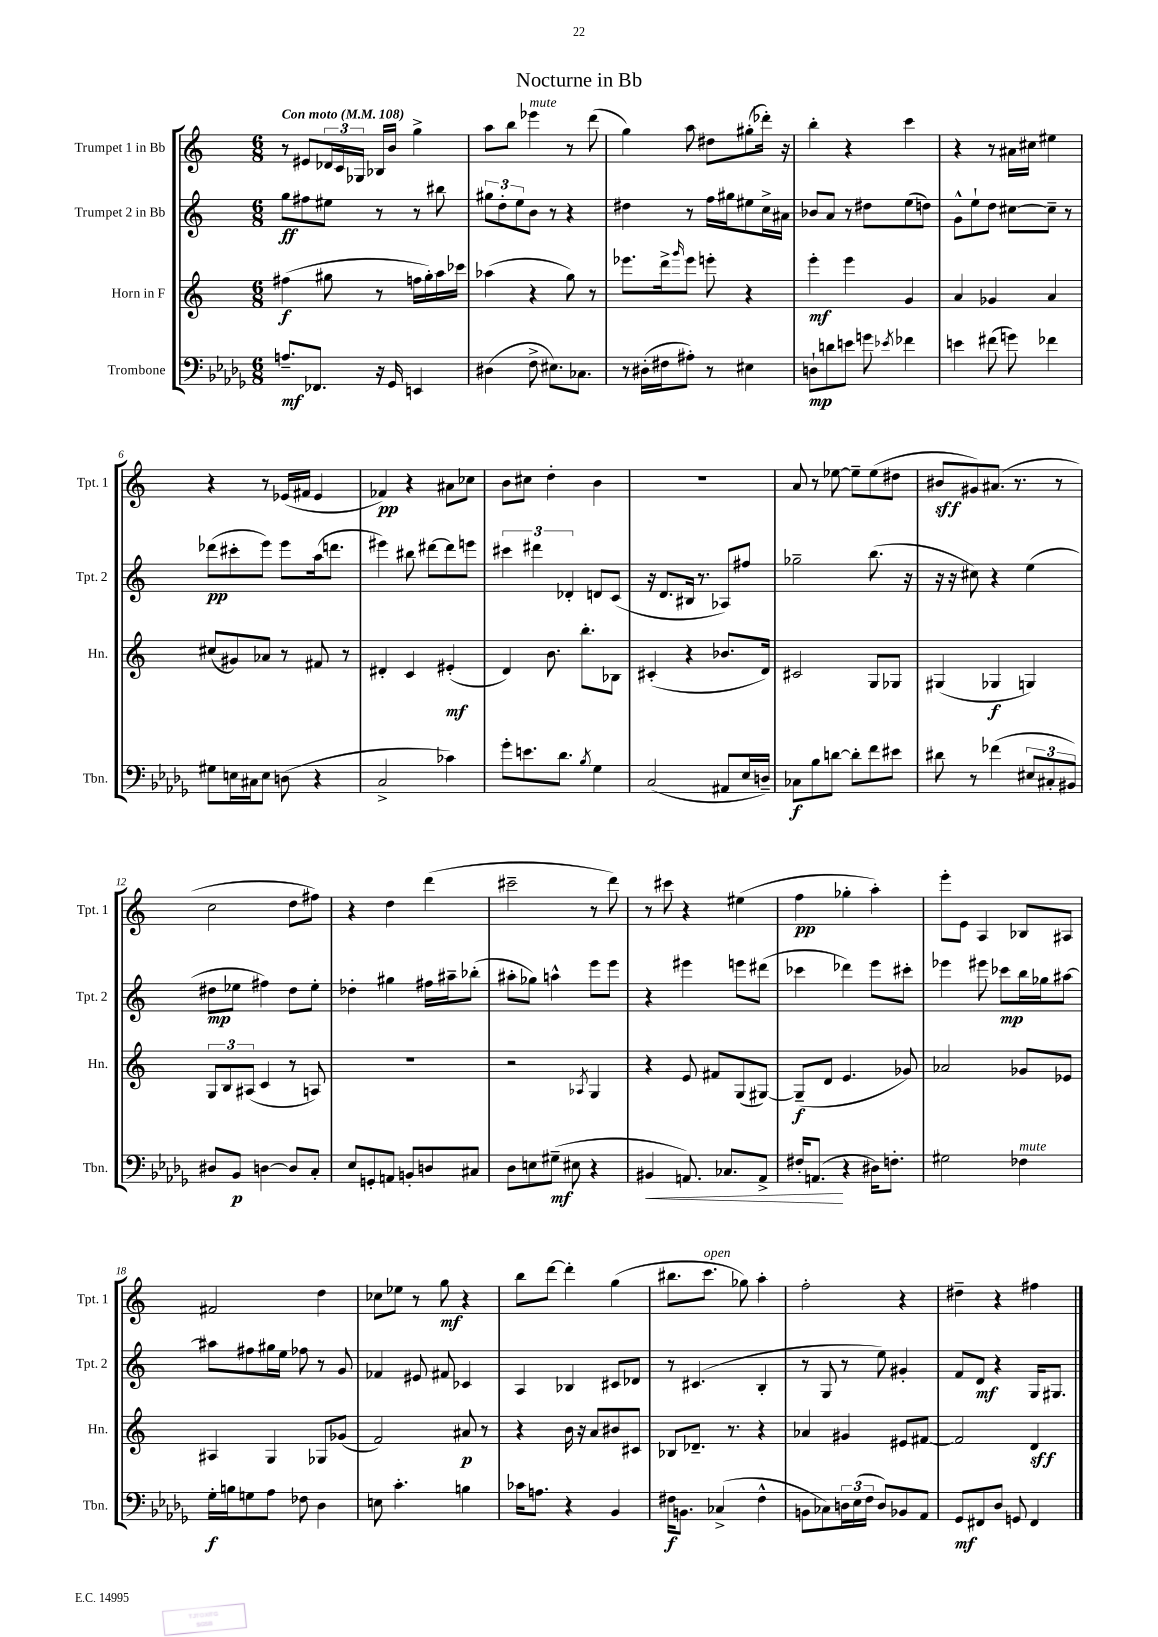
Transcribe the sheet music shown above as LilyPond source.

\header { title = "Nocturne in Bb" }
<<
\new StaffGroup <<
\new Staff = "s0" \with { instrumentName = "Trumpet 1 in Bb" shortInstrumentName = "Tpt. 1" } {
    \clef treble \key c \major \numericTimeSignature \time 6/8 \tempo "Con moto" 4 = 108
    r8 eis'8 \tuplet 3/2 { des'16 c'16 ges16 } bes16 b'16 g''4-> |
    a''8 b''8 ees'''4^\markup { \italic "mute" } r8 d'''8( |
    g''4) a''8 dis''8 gis''8-.( des'''16-.) r16 |
    b''4-. r4 c'''4 |
    r4 r8 ais'16 cis''16 eis''4 |
    r4 r8 ees'16( fis'16 ees'4 |
    fes'4\pp) r4 ais'8 ces''8 |
    b'8 cis''8 d''4-. b'4 |
    R2. |
    a'8 r8 ees''8~ ees''8-- ees''8( dis''8 |
    bis'8\sff gis'8) ais'8.( r8. r8 |
    c''2 d''8 fis''8) |
    r4 d''4 d'''4( |
    cis'''2-- r8 d'''8) |
    r8 cis'''8 r4 eis''4( |
    f''4\pp ges''4-. a''4-.) |
    e'''8-. e'8 a4 bes8 ais8 |
    fis'2 d''4 |
    ces''8 ees''8 r8 g''8\mf r4 |
    b''8 d'''8~ d'''4-. g''4( |
    bis''8. c'''8.^\markup { \italic "open" } ges''8) a''4-. |
    f''2-. r4 |
    dis''4-- r4 fis''4 \bar "|." |
}
\new Staff = "s1" \with { instrumentName = "Trumpet 2 in Bb" shortInstrumentName = "Tpt. 2" } {
    \clef treble \key c \major \numericTimeSignature \time 6/8
    g''8\ff fis''8 eis''8 r8 r8 bis''8 |
    \tuplet 3/2 { gis''8 d''8-. e''8 } b'8 r8 r4 |
    dis''4 r8 f''16 gis''16 eis''8 c''16-> ais'16 |
    bes'8 a'8 r8 dis''8 e''8( d''8) |
    g'8-^ e''8-! d''8 cis''8~ cis''8-- r8 |
    des'''8\pp( cis'''8-. e'''8) e'''8 a''16( d'''8. |
    eis'''4) bis''8 dis'''8~ dis'''8 e'''8 |
    \tuplet 3/2 { cis'''4 dis'''4 des'4-. } d'8 c'8( |
    r16 d'8. bis16 r8. aes8) fis''8 |
    ges''2-- b''8.( r16 |
    r16 r16 cis''8) r4 e''4( |
    dis''8\mp ees''8 fis''4) dis''8 ees''8-. |
    des''4-. gis''4 fis''16 ais''16-- bes''8-.( |
    ais''8-. ges''8) a''4-^ e'''8 e'''8 |
    r4 eis'''4 e'''8 dis'''8( |
    ces'''4 des'''4) e'''8 cis'''8-. |
    ees'''4 eis'''8 ces'''8\mp b''16 ges''16 ais''8~ |
    ais''8 fis''8 gis''16 e''16 fes''8 r8 g'8 |
    fes'4 eis'8 fis'8 ces'4 |
    a4 bes4 cis'8 des'8 |
    r8 cis'4.( b4-. |
    r8 g8 r8 e''8) gis'4-. |
    f'8 d'8\mf r4 g16 gis8. \bar "|." |
}
\new Staff = "s2" \with { instrumentName = "Horn in F" shortInstrumentName = "Hn." } {
    \clef treble \key c \major \numericTimeSignature \time 6/8
    fis''4\f( gis''8 r8 f''16 gis''16-.) a''16 ces'''16 |
    aes''4( r4 g''8) r8 |
    ees'''8. d'''16-> \grace { g'''16 } ees'''8 e'''8-. r4 |
    e'''4-.\mf e'''4 g'4 |
    a'4 ges'4 a'4 |
    cis''8( gis'8) aes'8 r8 fis'8 r8 |
    dis'4-. c'4 eis'4-.\mf( |
    d'4) b'8. b''8.-. bes8 |
    cis'4-.( r4 bes'8. d'16) |
    cis'2 g8 ges8 |
    gis4( ges4\f g4) |
    \tuplet 3/2 { g8 b8 ais8( } c'4 r8 a8) |
    R2. |
    r2 \acciaccatura { aes8 } g4 |
    r4 e'8 fis'8 g8( gis8~) |
    gis8--\f( d'8 e'4. ges'8) |
    aes'2 ges'8 ees'8 |
    ais4 g4 ges8 ges'8( |
    f'2) ais'8\p r8 |
    r4 b'16 r16 a'8 bis'8 cis'8 |
    bes8 des'8.-- r8. r4 |
    aes'4 gis'4 eis'8 fis'8~ |
    fis'2 d'4\sff \bar "|." |
}
\new Staff = "s3" \with { instrumentName = "Trombone" shortInstrumentName = "Tbn." } {
    \clef bass \key des \major \numericTimeSignature \time 6/8
    a8.--\mf fes,8. r16 ges,16 e,4 |
    dis4( f8-> eis8.) ces8. |
    r8 dis16-.( fis16 ais8-.) r8 eis4 |
    d8-!\mp d'8 e'8 g'8 \acciaccatura { ees'8 } fes'4 |
    e'4 fis'8( g'8) fes'4 |
    gis8 e16 cis16 e8 d8( r4 |
    c2-> ces'4) |
    ges'8-. e'8. des'8. \acciaccatura { bes8 } ges4 |
    c2( ais,8 ees16 d16--) |
    ces8\f bes8 d'8~ d'8-. f'8 eis'8 |
    dis'8 r8 fes'4( \tuplet 3/2 { eis8 cis8-. bis,8) } |
    dis8 bes,8\p d4~ d8 c8-. |
    ees8 g,8-. a,8 b,8-. d8 cis8 |
    des8 e8 gis8--\mf( eis8 r4 |
    bis,4\< a,8.) ces8. a,8-> |
    fis16-. a,8.\!( r4 dis16) f8.-. |
    gis2 fes4^\markup { \italic "mute" } |
    ges16-.\f b16 g8 aes8 fes8 des4 |
    e8 c'4.-. b4 |
    ces'16 a8. r4 bes,4 |
    fis16\f b,8. ces4->( fis4-^ |
    b,8 ces8) \tuplet 3/2 { d16 ees16( f16 } d8) bes,8 aes,8 |
    ges,8\mf fis,8 des8 g,8 fis,4 \bar "|." |
}
>>
>>
